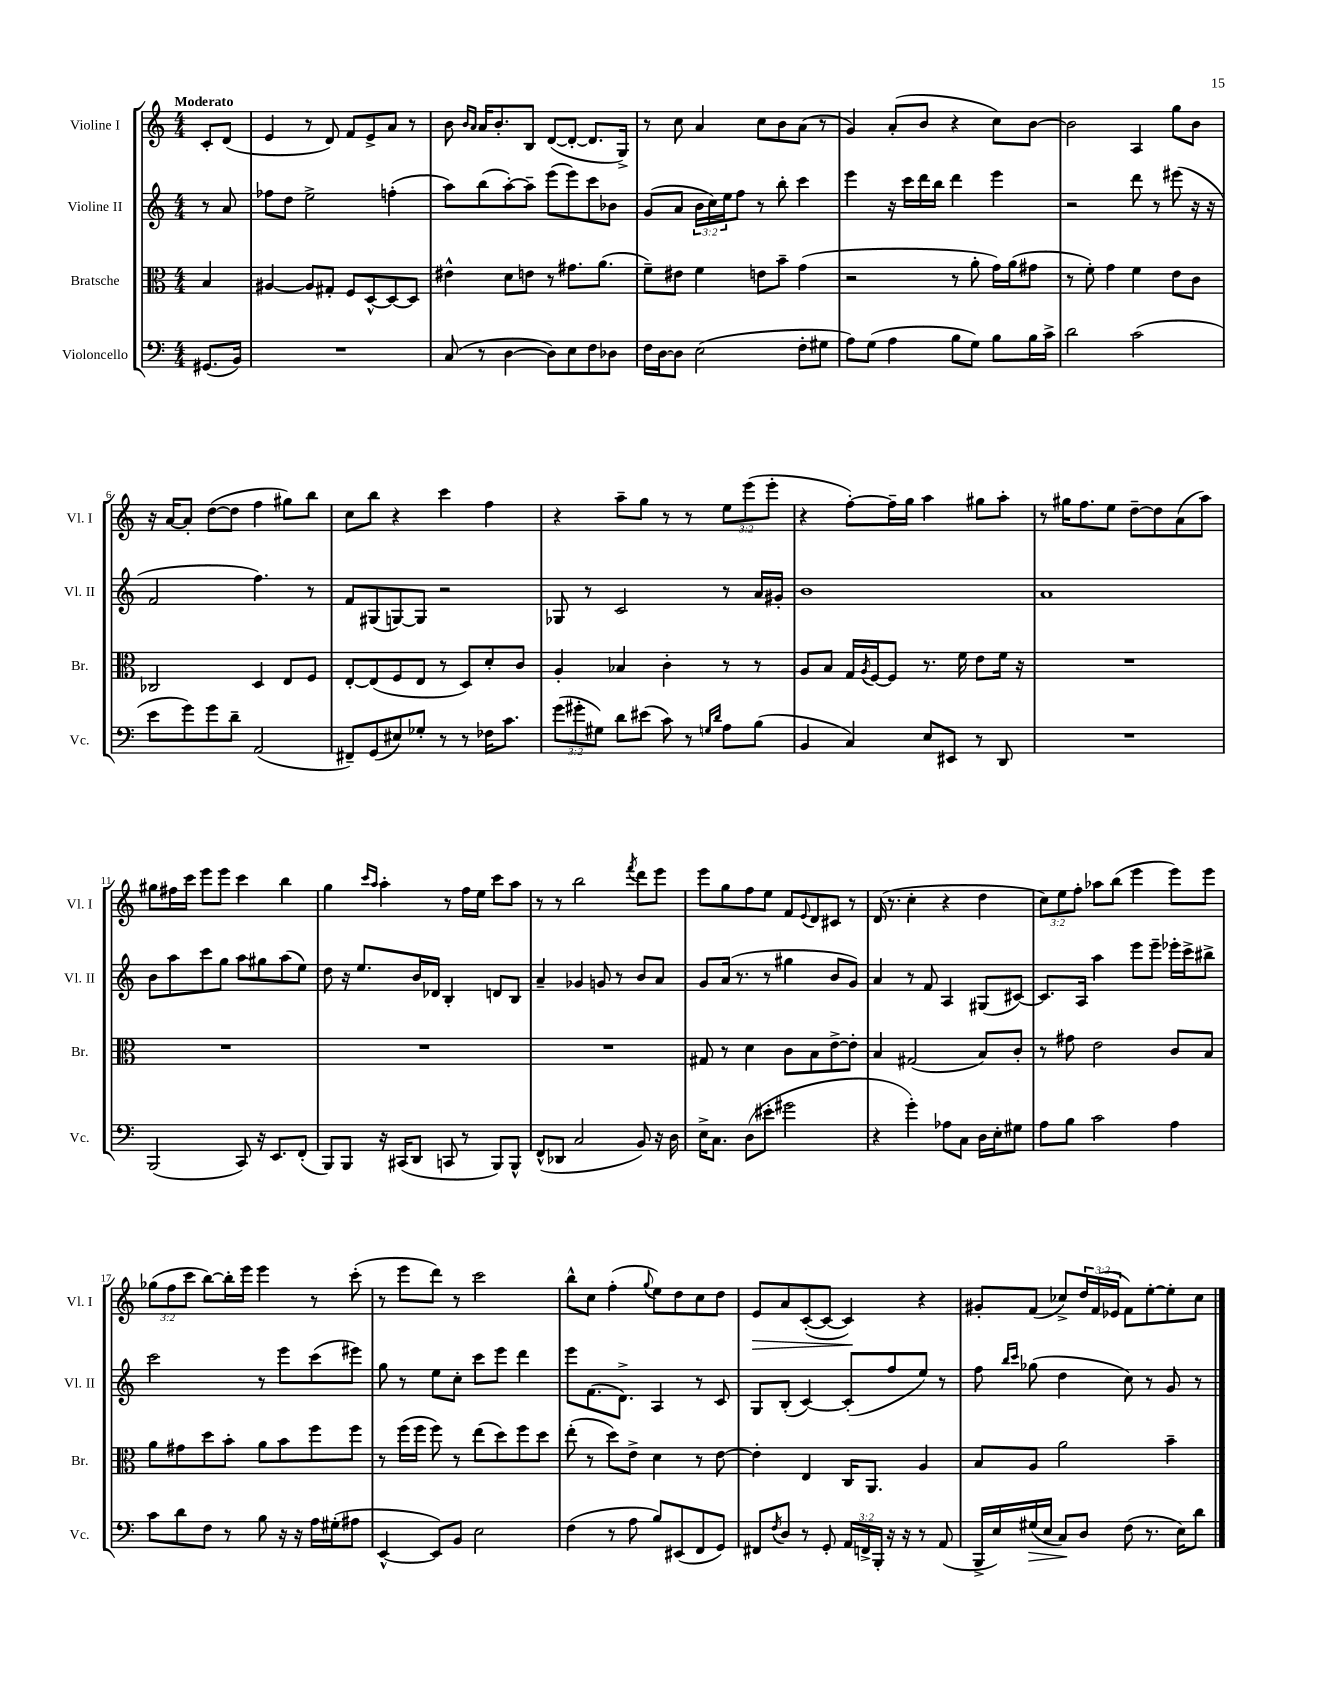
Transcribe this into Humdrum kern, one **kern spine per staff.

**kern	**kern	**kern	**kern
*staff4	*staff3	*staff2	*staff1
*clefF4	*clefC3	*clefG2	*clefG2
*k[]	*k[]	*k[]	*k[]
*M4/4	*M4/4	*M4/4	*M4/4
(8.GG#	4B	8r	8c'
.	.	8a	(8d
16BB)	.	.	.
=	=	=	=
1r	[4A#	8ff-	4e
.	.	8dd	.
.	8A#]	2ee^	8r
.	8G#'	.	8d)
.	8F	.	8f
.	[8D^^	.	8e^
.	8D_	(4ff'	8a
.	8D]	.	8r
=	=	=	=
(8C	4e#^^	8aa)	8b
.	.	.	16qqb
.	.	.	16qqa
8r	.	(8bb	16a
.	.	.	8.b'
[4D	8d	[8aa')	.
.	8e	8aa~]	8B
8D])	8r	(8eee	([8d
8E	8.g#	8eee)	8d'_
8F	.	8ccc	8.d]
.	(8.a	.	.
8D-	.	8b-	.
.	.	.	16G^)
=	=	=	=
16F	8f~)	(8g	8r
[16D	.	.	.
8D]	8e#	8a	8cc
(2E	4f	24b	4a
.	.	24cc)	.
.	.	24ee	.
.	.	8ff	.
.	8e	8r	8cc
.	8b~	8bb'	8b
8F'	(4g	4ccc	(8a
8G#	.	.	8r
=	=	=	=
8A)	2r	4eee	4g)
(8G	.	.	.
4A	.	16r	(8a'
.	.	16ccc	.
.	.	16ddd	8b
.	.	16bb	.
8B	8r	4ddd	4r
8G)	8a'	.	.
8B	16g)	4eee	8cc)
.	(16a	.	.
16B	8g#	.	[8b
16c^	.	.	.
=	=	=	=
2d	8r	2r	2b]
.	8f')	.	.
.	4g	.	.
(2c	4f	8ddd	4A
.	.	8r	.
.	8e	(8eee#	8gg
.	8c	16r	8b
.	.	16r	.
=	=	=	=
8e	2C-	2f	16r
.	.	.	[16a
8g)	.	.	8a']
8g	.	.	([8dd
8d~	.	.	8dd]
(2AA	4D	4.ff)	4ff
.	8E	.	8gg#)
.	8F	8r	8bb
=	=	=	=
8FF#~)	[8E'	8f	8cc
(8GG	(8E]	(8G#	8bb
8E#)	8F	[8G)	4r
8G-'	8E	8G]	.
8r	8r	2r	4ccc
8r	8D)	.	.
16F-	8d'	.	4ff
8.c	.	.	.
.	8c	.	.
=	=	=	=
(12g	4A'	8G-	4r
12g#'	.	.	.
.	.	8r	.
12G#)	.	.	.
8d	4B-	2c	8aa~
(8e#	.	.	8gg
8c)	4c'	.	8r
8r	.	.	8r
16qqG	.	.	.
16qqd	.	.	.
8A	8r	8r	12ee
.	.	.	(12eee
(8B	8r	16a	.
.	.	.	12eee'
.	.	16g#'	.
=	=	=	=
4BB	8A	1b	4r
.	8B	.	.
4C)	16G	.	[8ff')
.	8qA	.	.
.	[16F	.	.
.	8F]	.	16ff~]
.	.	.	16gg
8E	8.r	.	4aa
8EE#	.	.	.
.	16f	.	.
8r	8e	.	8gg#
8DD	16f	.	8aa'
.	16r	.	.
=	=	=	=
1r	1r	1a	8r
.	.	.	16gg#
.	.	.	8.ff
.	.	.	8ee
.	.	.	[8dd~
.	.	.	8dd]
.	.	.	(8a
.	.	.	8aa)
=	=	=	=
(2BBB	1r	8b	8gg#
.	.	8aa	16ff#
.	.	.	16ccc
.	.	8ccc	8eee
.	.	8gg	8eee
8CC)	.	8aa	4ccc
16r	.	8gg#	.
8.EE	.	.	.
.	.	(8aa	4bb
(8FF'	.	8ee)	.
=	=	=	=
8BBB)	1r	8dd	4gg
8BBB	.	16r	.
.	.	8.ee	.
.	.	.	16qqccc
.	.	.	16qqaa
16r	.	.	4aa'
(16CC#	.	.	.
8DD	.	16b	.
.	.	16d-	.
8CC	.	4B'	8r
8r	.	.	16ff
.	.	.	16ee
8BBB)	.	8d	8ccc
8BBB^^	.	8B	8aa
=	=	=	=
(8FF^^	1r	4a~	8r
8DD-	.	.	8r
2C	.	4g-	2bb
.	.	8g	.
.	.	8r	.
.	.	.	8qfff
8BB)	.	8b	8ddd
16r	.	8a	8eee
16D	.	.	.
=	=	=	=
16E^	8G#	8g	8eee
8.C	.	.	.
.	8r	(16a	8gg
.	.	8.r	.
(8D	4d	.	8ff
8e#'	.	8r	8ee
2g#	8c	4gg#	8f
.	.	.	8qqe
.	8B	.	8d
.	[8e^	8b	8c#
.	8e']	8g)	8r
=	=	=	=
4r	4B	4a	(16d
.	.	.	8.r
4g')	(2G#	8r	4cc'
.	.	8f	.
8A-	.	4A	4r
8C	.	.	.
16D	8B)	(8G#	4dd
16E'	.	.	.
8G#	8c'	[8c#)	.
=	=	=	=
8A	8r	8.c#]	12cc)
.	.	.	12ee
8B	8g#	.	.
.	.	.	12ff'
.	.	16A	.
2c	2e	4aa	8aa-
.	.	.	(8bb
.	.	8eee	4eee
.	.	8eee~	.
4A	8c	16eee-'	8eee)
.	.	16ccc^	.
.	8B	8bb#^	8eee
=	=	=	=
8c	8a	2ccc	(12gg-
.	.	.	12ff
8d	8g#	.	.
.	.	.	12ccc
8F	8dd	.	[8bb)
8r	8b'	.	16bb']
.	.	.	16eee
8B	8a	8r	4eee
16r	8b	8eee	.
16r	.	.	.
16A	8ff	(8ccc	8r
(16G#'	.	.	.
8A#	8ff	8eee#)	(8ccc'
=	=	=	=
[4EE^^	8r	8gg	8r
.	(16ff	8r	8eee
.	16ff	.	.
8EE])	8ff)	8ee	8ddd)
8BB	8r	8cc'	8r
2E	(8ee	8ccc	2ccc
.	8dd)	8eee	.
.	8ff	4ddd	.
.	8dd	.	.
=	=	=	=
(4F	(8ee'	8eee	8bb^^
.	8r	(8.f	8cc
8r	8dd)	.	(4ff'
.	.	8.d^)	.
8A	8e^	.	.
.	.	.	8qqgg
8B)	4d	4A	8ee)
(8EE#	.	.	8dd
8FF	8r	8r	8cc
8GG)	[8e	8c	8dd
=	=	=	=
8FF#	4e']	8G	8e
8qF	.	.	.
8D	.	(8B'	8a
8r	4E	[4c)	([8c'
8GG'	.	.	8c_
24AA	16C	(8c']	4c])
24FF^	.	.	.
.	8.AA	.	.
24BBB'	.	.	.
16r	.	8ff	.
16r	.	.	.
8r	4A	8ee)	4r
(8AA	.	8r	.
=	=	=	=
16BBB^	8B	8ff	8g#'
16E)	.	.	.
.	.	16qqbb	.
.	.	16qqccc	.
(16G#	8A	(8gg-	(8f
16E	.	.	.
8C)	2a	4dd	8cc-^)
8D	.	.	24dd
.	.	.	(24f
.	.	.	24e-
(8F	.	8cc)	8f)
8.r	.	8r	[8ee'
.	4b~	8g	8ee']
16E)	.	.	.
8d	.	8r	8cc-
==	==	==	==
*-	*-	*-	*-
